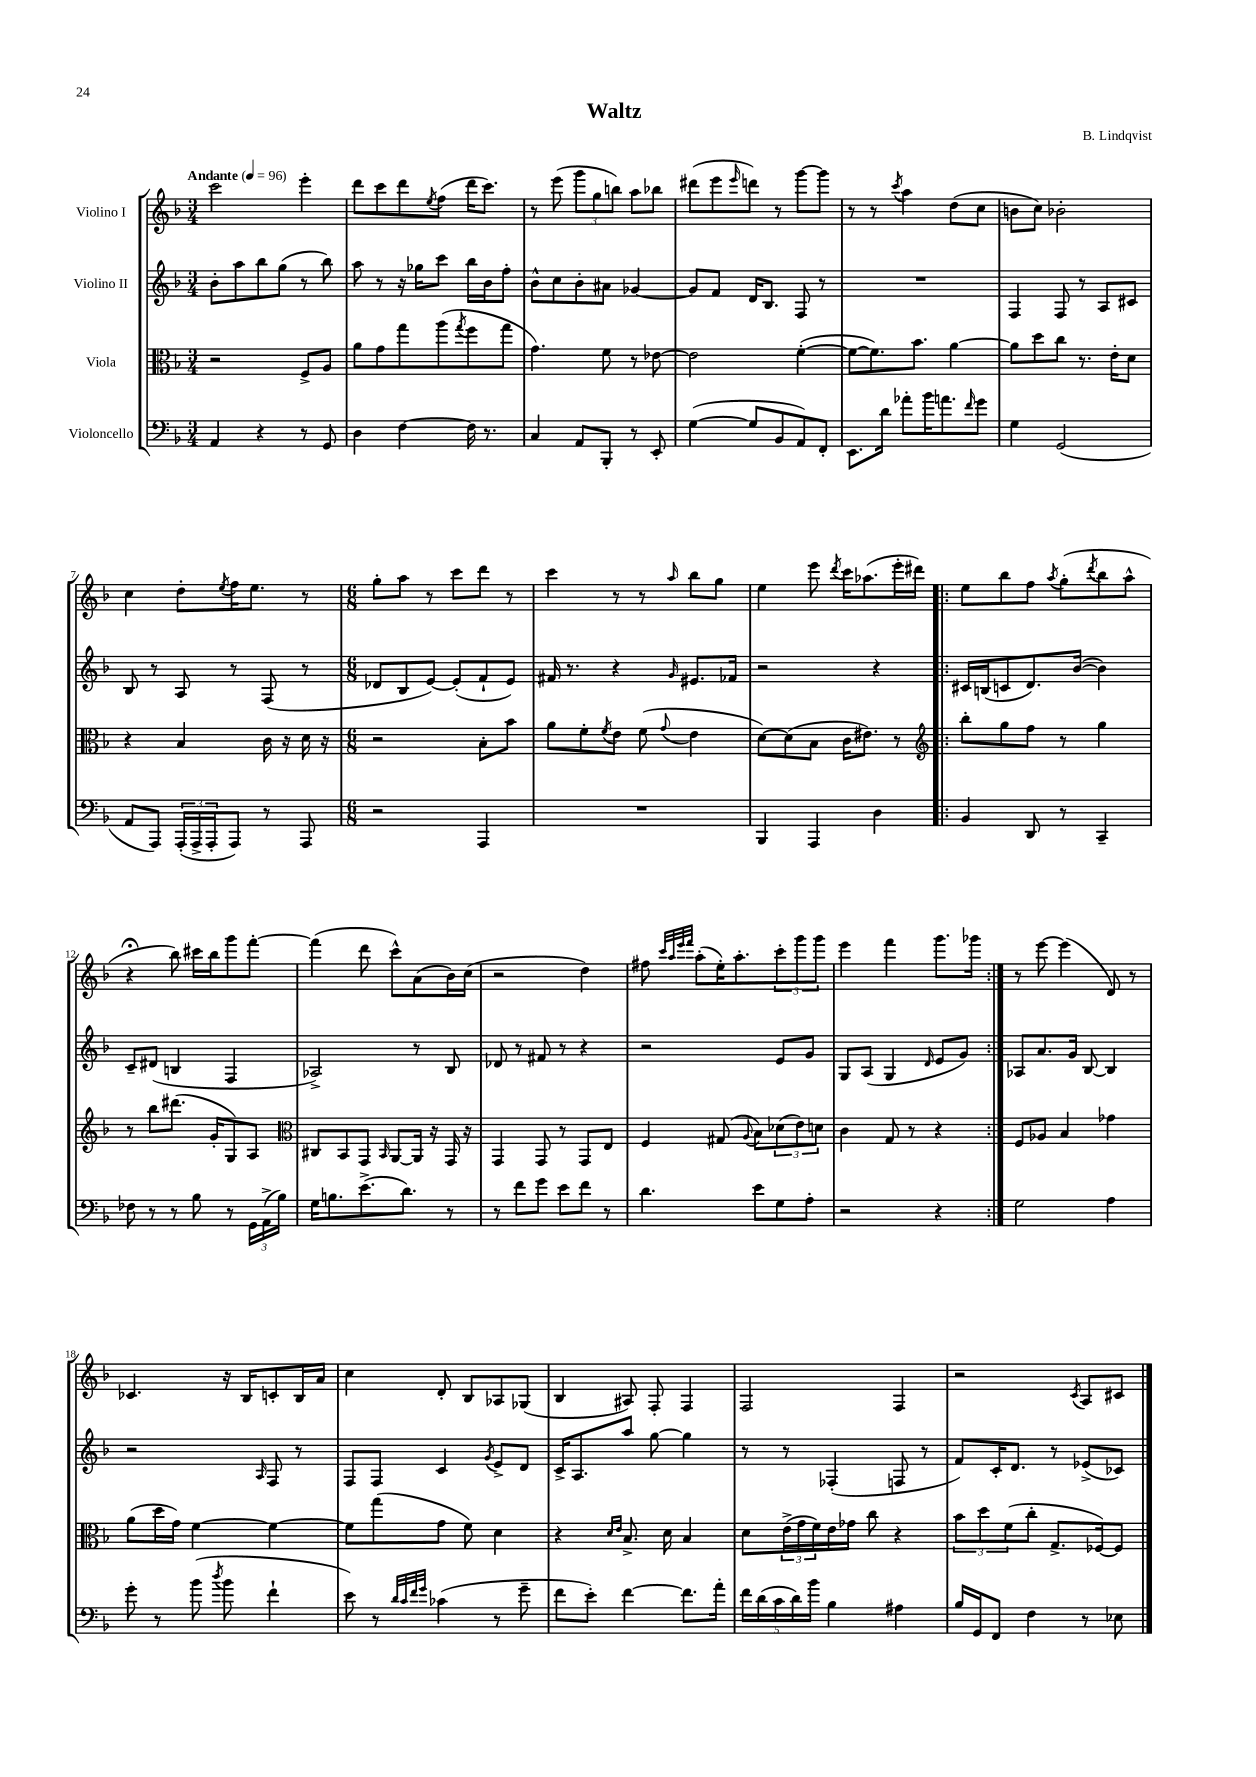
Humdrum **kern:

**kern	**kern	**kern	**kern
*staff4	*staff3	*staff2	*staff1
*clefF4	*clefC3	*clefG2	*clefG2
*k[b-]	*k[b-]	*k[b-]	*k[b-]
*M3/4	*M3/4	*M3/4	*M3/4
*MM96	*MM96	*MM96	*MM96
4AA	2r	8b-'	2ccc
.	.	8aa	.
4r	.	8bb-	.
.	.	(8gg	.
8r	8F^	8r	4eee'
8GG	8A	8bb-)	.
=	=	=	=
4D	8a	8aa	8ddd
.	8g	8r	8ccc
[4F	8gg	16r	8ddd
.	.	16gg-	.
.	.	.	8qee
.	(8aa	8ccc	(8ff
.	8qgg	.	.
16F]	8ff	16bb-	16ddd
8.r	.	16b-	8.ccc)
.	8gg	8ff'	.
=	=	=	=
4C	4.g)	8b-^^	8r
.	.	8cc	(8eee
8AA	.	8b-'	12ggg
.	.	.	12gg
8BBB-'	8f	8a#	.
.	.	.	12bb)
8r	8r	[4g-	8aa
8EE'	[8e-	.	8bb-
=	=	=	=
([4G	2e-]	8g-]	(8ddd#
.	.	8f	8eee
.	.	.	16qqeee
8G]	.	16d	8ddd)
.	.	8.B-	.
8BB-	.	.	8r
8AA)	([4f'	8F	[8ggg
8FF'	.	8r	8ggg]
=	=	=	=
8.EE	8f_	2.r	8r
.	8.f])	.	8r
16d	.	.	.
.	.	.	8qccc
8a-'	.	.	4aa
.	8.b-	.	.
16b-	.	.	.
8.a	.	.	.
.	[4a	.	(8dd
16qqf	.	.	.
8g	.	.	8cc
=	=	=	=
4G	8a]	4F	8b
.	8dd	.	8cc)
(2GG	8cc	8F	2b-'
.	8.r	8r	.
.	.	8A	.
.	16e'	.	.
.	8d	8c#	.
=	=	=	=
8AA	4r	8B-	4cc
8AAA)	.	8r	.
(24AAA'	4B-	8A	8dd'
24AAA^	.	.	.
24AAA'	.	.	.
.	.	.	8qee
8AAA)	.	8r	16ff
.	.	.	8.ee
8r	16c	(8F	.
.	16r	.	.
8AAA	16d	8r	8r
.	16r	.	.
=	=	=	=
*M6/8	*M6/8	*M6/8	*M6/8
2r	2r	8d-	8gg'
.	.	8B-	8aa
.	.	[8e)	8r
.	.	(8e']	8ccc
4AAA	8B-'	8f`	8ddd
.	8b-	8e)	8r
=	=	=	=
2.r	8a	16f#	4ccc
.	.	8.r	.
.	8f'	.	.
.	8qf	.	.
.	8e	4r	8r
.	(8f	.	8r
.	8qqg	16qqg	16qqaa
.	4e	8.e#	8bb-
.	.	.	8gg
.	.	16f-	.
=	=	=	=
4BBB-	[8d)	2r	4ee
.	(8d]	.	.
4AAA	8B-	.	8eee
.	.	.	8qddd
.	16c	.	16ccc
.	8.e#)	.	(8.aa-
4D	.	4r	.
.	8r	.	16eee'
.	.	.	16ddd#)
=!|:	=!|:	=!|:	=!|:
*	*clefG2	*	*
4BB-	8bb-'	16c#	8ee
.	.	(16B	.
.	8gg	8c	8bb-
8DD	8ff	8.d)	8ff
.	.	.	8qaa
8r	8r	.	(8gg'
.	.	([16b-	.
.	.	.	8qddd
4CC~	4gg	4b-])	8bb-
.	.	.	8aa^^
=	=	=	=
8F-	8r	8c~	4r;
8r	8bb-	(8d#	.
8r	(8.ddd#	4B	8bb-)
8B-	.	.	16ccc#
.	16g'	.	16bb-
8r	8G)	4F	8ggg
24GG	8A	.	[8fff'
(24AA^	.	.	.
24B-)	.	.	.
=	=	=	=
*	*clefC3	*	*
16G	8C#	2A-^)	(4fff]
8.B	.	.	.
.	8BB-	.	.
(8.e^	8GG	.	8ddd
.	16qqBB-	.	.
.	[8AA	.	8ccc^^)
8.d)	.	.	.
.	16AA]	8r	(8a
.	16r	.	.
8r	16GG	8B-	16b-)
.	16r	.	(16cc
=	=	=	=
8r	4GG	8d-	2r
8f	.	8r	.
8g	8GG	8f#	.
8e	8r	8r	.
8f	8GG	4r	4dd)
8r	8E	.	.
=	=	=	=
4.d	4F	2r	8ff#
.	.	.	32qqccc
.	.	.	32qqaa
.	.	.	32qqeee
.	.	.	32qqfff
.	.	.	(8aa'
.	(8G#	.	16ee')
.	.	.	8.aa'
.	8qqA	.	.
8e	8B-)	.	.
8G	(12d-	8e	12ccc'
.	12e)	.	12ggg
8A'	.	8g	.
.	12d	.	12ggg
=	=	=	=
2r	4c	8G	4eee
.	.	(8A	.
.	8G	4G	4fff
.	8r	.	.
.	.	16qqd	.
4r	4r	8e	8.ggg
.	.	8g)	.
.	.	.	16ggg-
=:|!	=:|!	=:|!	=:|!
2G	8F	8A-	8r
.	8A-	8.a	[8eee
.	4B-	.	(4eee]
.	.	16g	.
.	.	[8B-	.
4A	4g-	4B-]	8d)
.	.	.	8r
=	=	=	=
8g'	(8a	2r	4.c-
8r	16dd	.	.
.	16g)	.	.
(8b-	[4f	.	.
8qdd	.	.	.
8b-	.	.	16r
.	.	.	16B-
.	.	16qqA	.
4f`	4f_	8F	8c'
.	.	8r	16B-
.	.	.	16a
=	=	=	=
8e)	8f]	8F	4cc
8r	(8gg	8F	.
32qqd	.	.	.
32qqc	.	.	.
32qqf	.	.	.
32qqg	.	.	.
(4c-	8g	4c	8d'
.	8f)	.	8B-
.	.	8qg	.
8r	4d	8e^	8A-
8g~	.	8d	(8G-
=	=	=	=
8f	4r	16c^	4B-
.	.	8.A	.
8e')	.	.	.
.	16qqd	.	.
.	16qqe	.	.
[4f	8.B-^	8aa	8A#)
.	.	[8gg	8F'
.	16d	.	.
8.f]	4B-	4gg]	4F
16a'	.	.	.
=	=	=	=
20f	8d	8r	2F
(20d	.	.	.
20c	.	.	.
.	(24e^	8r	.
20d)	.	.	.
.	24g	.	.
20b-	.	.	.
.	24f)	.	.
4B-	16e	(4F-'	.
.	16g-	.	.
.	8cc	.	.
4A#	4r	8F	4F
.	.	8r	.
=	=	=	=
16B-	12b-	8f)	2r
16GG	.	.	.
.	12dd	.	.
8FF	.	16c'	.
.	(12f	.	.
.	.	8.d	.
4F	8cc'	.	.
.	8.G^	8r	.
.	.	.	8qc
8r	.	(8e-^	8A
.	[16F-)	.	.
8E-	8F-]	8c-)	8c#
==	==	==	==
*-	*-	*-	*-
